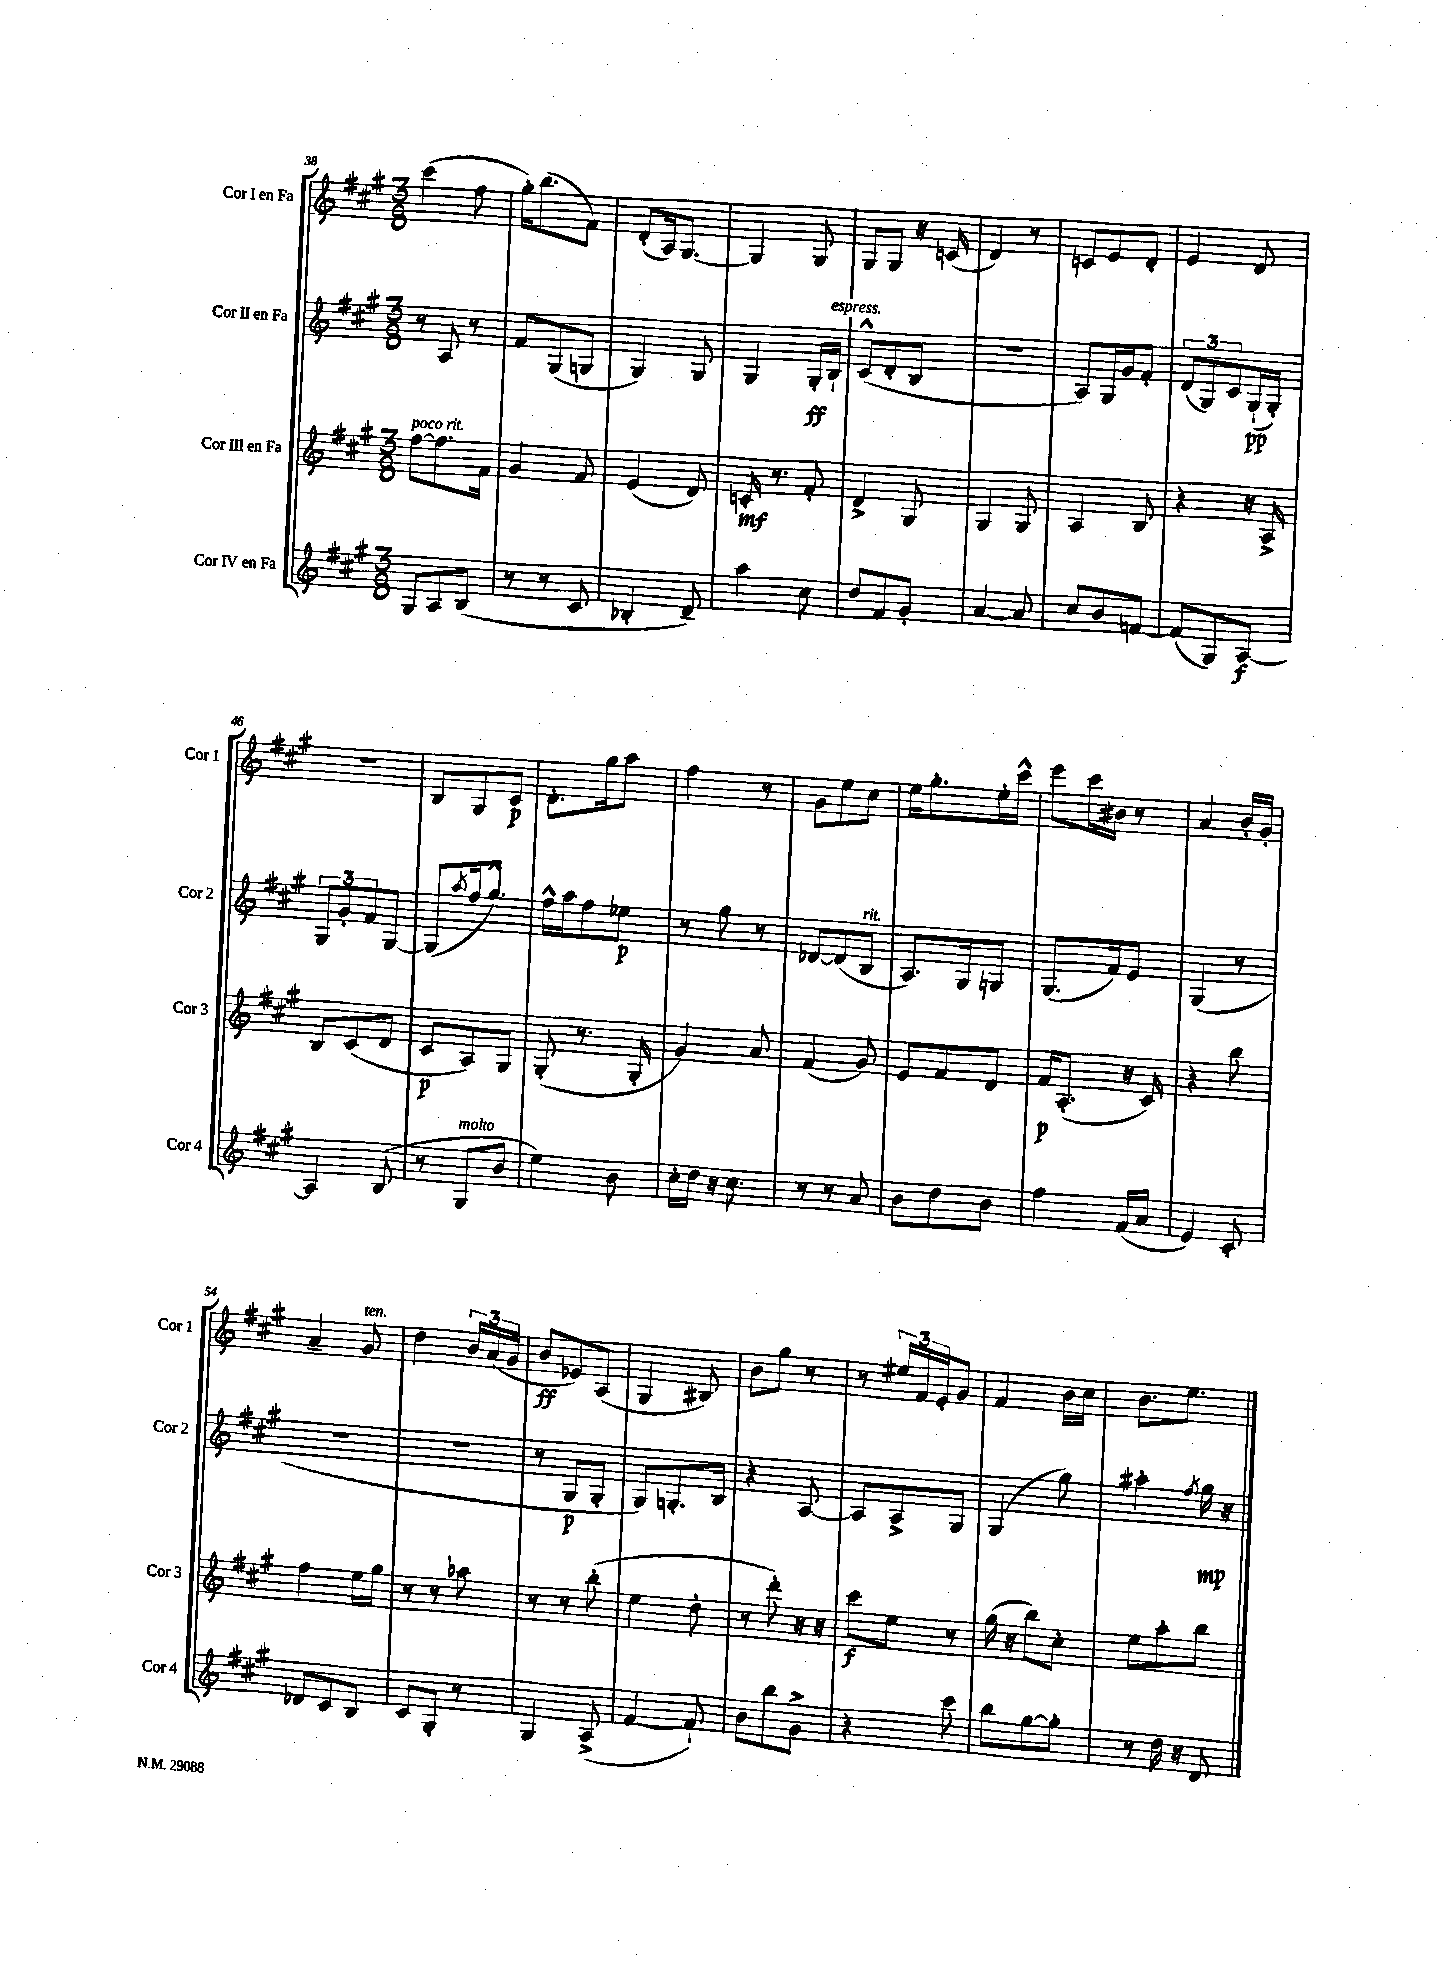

**kern	**dynam	**kern	**dynam	**kern	**dynam	**kern	**dynam
*part4	*part4	*part3	*part3	*part2	*part2	*part1	*part1
*staff4	*staff4	*staff3	*staff3	*staff2	*staff2	*staff1	*staff1
*I"Cor IV en Fa	*	*I"Cor III en Fa	*	*I"Cor II en Fa	*	*I"Cor I en Fa	*
*I'Cor 4	*	*I'Cor 3	*	*I'Cor 2	*	*I'Cor 1	*
*clefG2	*	*clefG2	*	*clefG2	*	*clefG2	*
*k[f#c#g#]	*	*k[f#c#g#]	*	*k[f#c#g#]	*	*k[f#c#g#]	*
*M3/8	*	*M3/8	*	*M3/8	*	*M3/8	*
=38	=38	=38	=38	=38	=38	=38	=38
!	!	!LO:TX:a:i:t=poco rit.	!	!	!	!	!
8G#/L	.	[8ff#\L	.	8r	.	(4ccc#\	.
8A/	.	8.ff#\]	.	8A/	.	.	.
(8B/J	.	.	.	8r	.	8ff#\	.
.	.	16f#\Jk	.	.	.	.	.
=39	=39	=39	=39	=39	=39	=39	=39
8r	.	4g#/	.	8f#/L	.	16gg#'\KL)	.
.	.	.	.	.	.	(8.bb\	.
8r	.	.	.	(8G#/	.	.	.
8c#/	.	8f#/	.	8Gn/J	.	8f#\J)	.
=40	=40	=40	=40	=40	=40	=40	=40
4B-X'/	.	(4e/	.	4G#/)	.	(8d'/L	.
.	.	.	.	.	.	16A/k)	.
.	.	.	.	.	.	[8.G#/J	.
8d~/)	.	8d/)	.	8G#/	.	.	.
=41	=41	=41	=41	=41	=41	=41	=41
4aa\	.	16cn'/	mf	4G#/	.	4G#/]	.
.	.	8.r	.	.	.	.	.
8cc#\	.	8f#'/	.	16G#'/LL	ff	8G#/	.
!	!	!	!	!LO:TX:a:i:t=espress.	!	!	!
.	.	.	.	16B`/JJ	.	.	.
=42	=42	=42	=42	=42	=42	=42	=42
8dd/L	.	4d^/	.	(8c#^^/L	.	8G#/L	.
8f#/	.	.	.	8d'/	.	8G#/J	.
8g#'/J	.	8G#/	.	8B/J	.	16r	.
.	.	.	.	.	.	(16cn/	.
=43	=43	=43	=43	=43	=43	=43	=43
[4a/	.	4G#/	.	4.r	.	4d/)	.
8a/]	.	8G#/	.	.	.	8r	.
=44	=44	=44	=44	=44	=44	=44	=44
8cc#/L	.	4A/	.	8A/L)	.	8cn/L	.
8b/	.	.	.	16G#/L	.	8e/	.
.	.	.	.	16g#/J	.	.	.
[8fn/J	.	8B/	.	8f#'/J	.	8d'/J	.
=45	=45	=45	=45	=45	=45	=45	=45
(8f/L]	.	4r	.	(12d/L	.	4e/	.
.	.	.	.	12G#/)	.	.	.
8G#/)	.	.	.	.	.	.	.
.	.	.	.	12c#/	.	.	.
[8A/J	f	16r	.	(16G#`/L	pp	8d/	.
.	.	16A^/	.	16G#'/JJ)	.	.	.
!!LO:LB:g=z
=46	=46	=46	=46	=46	=46	=46	=46
4A/]	.	8B/L	.	12G#/L	.	4.r	.
.	.	.	.	12g#'/	.	.	.
.	.	(8c#/	.	.	.	.	.
.	.	.	.	12f#/	.	.	.
(8B/	.	8d/J	.	[8G#/J	.	.	.
=47	=47	=47	=47	=47	=47	=47	=47
8r	.	8c#/L	p	(8G#/L]	.	8B/L	.
.	.	.	.	8qaa/	.	.	.
!LO:TX:a:i:t=molto	!	!	!	!	!	!	!
8G#/L	.	8A/)	.	16ff#/k	.	8G#/	.
.	.	.	.	8.gg#^^/J)	.	.	.
8b/J	.	8G#/J	.	.	.	8c#/J	p
=48	=48	=48	=48	=48	=48	=48	=48
4ee\)	.	(8G#'/	.	16ff#^^\LL	.	8.d'\L	.
.	.	.	.	16aa\J	.	.	.
.	.	8.r	.	8ff#\	.	.	.
.	.	.	.	.	.	16gg#\k	.
8b\	.	.	.	8ee-X\J	p	8aa\J	.
.	.	16G#'/	.	.	.	.	.
=49	=49	=49	=49	=49	=49	=49	=49
16cc#'\LL	.	4g#/)	.	8r	.	4ff#\	.
16dd\JJ	.	.	.	.	.	.	.
16r	.	.	.	8gg#\	.	.	.
8.cc#\	.	.	.	.	.	.	.
.	.	8a/	.	8r	.	8r	.
=50	=50	=50	=50	=50	=50	=50	=50
8r	.	(4f#/	.	[8d-X/L	.	8g#\L	.
8r	.	.	.	(8d-/]	.	8ee\	.
!	!	!	!	!LO:TX:a:i:t=rit.	!	!	!
8a/	.	8g#/)	.	8B/J	.	8cc#\J	.
=51	=51	=51	=51	=51	=51	=51	=51
8b\L	.	8e/L	.	8.A/L)	.	16ee\KL	.
.	.	.	.	.	.	8.gg#'\	.
8dd\	.	8f#/	.	.	.	.	.
.	.	.	.	16G#/k	.	.	.
8b\J	.	8d/J	.	8Gn/J	.	16ee'\L	.
.	.	.	.	.	.	16ccc#^^\JJ	.
=52	=52	=52	=52	=52	=52	=52	=52
4ff#\	.	16f#/KL	p	(8.G#/L	.	8eee\L	.
.	.	(8.A'/J	.	.	.	.	.
.	.	.	.	.	.	16ccc#\L	.
.	.	.	.	16f#/k)	.	16b#X\JJ	.
(16f#/LL	.	16r	.	8e/J	.	8r	.
16a/JJ	.	16c#/)	.	.	.	.	.
=53	=53	=53	=53	=53	=53	=53	=53
4e/)	.	4r	.	(4G#/	.	4a/	.
8c#'/	.	8bb\	.	8r	.	16b'/LL	.
.	.	.	.	.	.	16g#'/JJ	.
!!LO:LB:g=z
=54	=54	=54	=54	=54	=54	=54	=54
8d-X/L	.	4ff#\	.	4.r	.	4a~/	.
8c#/	.	.	.	.	.	.	.
!	!	!	!	!	!	!LO:TX:a:i:t=ten.	!
8B/J	.	16ee\LL	.	.	.	8g#/	.
.	.	16gg#\JJ	.	.	.	.	.
=55	=55	=55	=55	=55	=55	=55	=55
8c#/L	.	8r	.	4.r	.	4dd\	.
8G#'/J	.	8r	.	.	.	.	.
8r	.	8aa-X\	.	.	.	24b/LL	.
.	.	.	.	.	.	(24a/	.
.	.	.	.	.	.	24g#/JJ	.
=56	=56	=56	=56	=56	=56	=56	=56
4G#/	.	8r	.	8r	.	8b/L	ff
.	.	8r	.	8G#/L	p	8e-X/)	.
(8A^/	.	(8bb'\	.	8G#'/J	.	(8A/J	.
=57	=57	=57	=57	=57	=57	=57	=57
[4f#/	.	4ee\	.	8G#/L)	.	4G#/	.
.	.	.	.	8.Gn'/	.	.	.
8f#`/])	.	8dd'\	.	.	.	8B#X/)	.
.	.	.	.	16B/Jk	.	.	.
=58	=58	=58	=58	=58	=58	=58	=58
8b\L	.	8r	.	4r	.	8b\L	.
8bb\	.	8ddd'\)	.	.	.	8gg#\J	.
8g#^\J	.	16r	.	[8A/	.	8r	.
.	.	16r	.	.	.	.	.
=59	=59	=59	=59	=59	=59	=59	=59
4r	.	8ccc#\L	f	8A/L]	.	8r	.
.	.	8ee\J	.	8A^/	.	24ee#X/LL	.
.	.	.	.	.	.	24f#/	.
.	.	.	.	.	.	24e'/J	.
8ccc#\	.	8r	.	8G#/J	.	8g#/J	.
=60	=60	=60	=60	=60	=60	=60	=60
8bb\L	.	(16gg#\	.	(4G#/	.	4f#/	.
.	.	16r	.	.	.	.	.
[8gg#\	.	8bb\L)	.	.	.	.	.
8gg#'\J]	.	8cc#'\J	.	8gg#\)	.	16b\LL	.
.	.	.	.	.	.	16cc#\JJ	.
=61	=61	=61	=61	=61	=61	=61	=61
8r	.	8ee\L	.	4aa#X'\	.	8.b\L	.
16dd\	.	8aa'\	.	.	.	.	.
16r	.	.	.	.	.	8.ee\J	.
.	.	.	.	8qff#/	.	.	.
8d/	.	8bb\J	.	16gg#\	mp	.	.
.	.	.	.	16r	.	.	.
==	==	==	==	==	==	==	==
*-	*-	*-	*-	*-	*-	*-	*-
